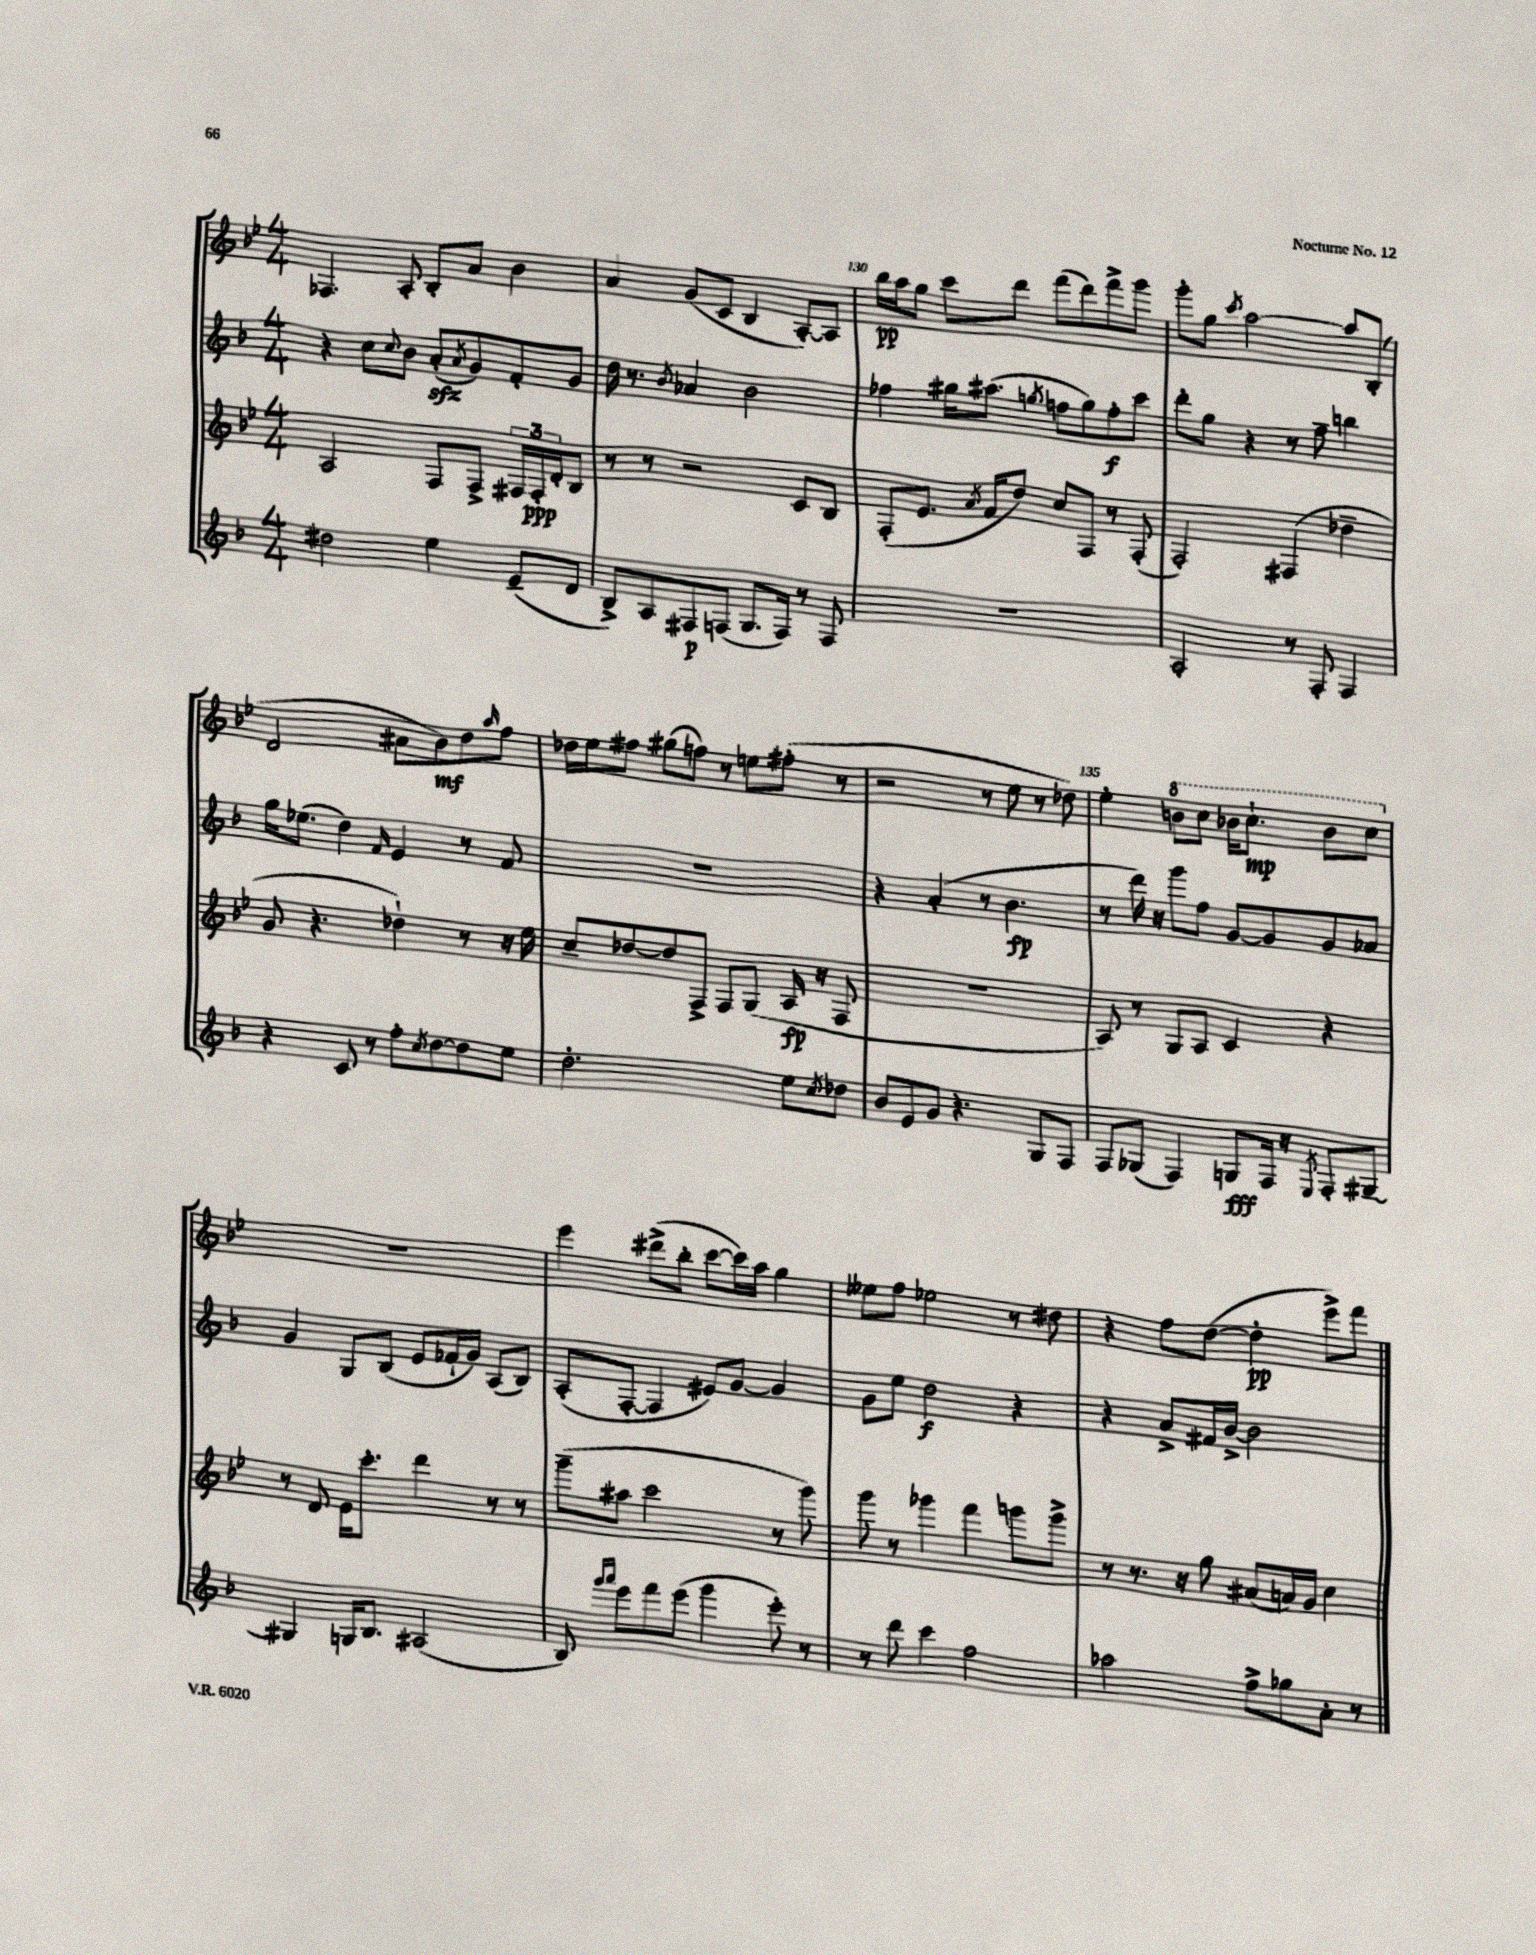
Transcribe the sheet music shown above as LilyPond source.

<<
\new StaffGroup <<
\new Staff = "s0" {
    \clef treble \key bes \major \numericTimeSignature \time 4/4
    fes4. a8-. bes8-. a'8 bes'4 |
    a'4 g'8( c'8 bes4 a8~-.) a8 |
    bes''16\pp a''16 g''8 c'''8 d'''8 f'''8( d'''8) f'''8-> g'''8 |
    g'''8-. g''8 \acciaccatura { c'''8 } a''2~ a''8 bes8-.( |
    d'2 ais'8 bes'8\mf) d''8 \grace { a''16 } f''8 |
    des''16 ees''16 fis''8 gis''8( f''8) r8 e''8 fis''8-.( r8 |
    r2 r8 ees''8 r8 des''8) |
    ees''4-. \ottava #1 b''8 c'''8 bes''16 c'''8.-!\mp bes''8 c'''8 \ottava #0 |
    R1 |
    ees'''4 dis'''8->( bes''8-. c'''8~ c'''16) a''16 g''4 |
    eeses''8 f''8 ees''2 r8 dis''8 |
    r4 f''8 d''8~( d''4-.\pp ees'''8->) f'''8 \bar "|." |
}
\new Staff = "s1" {
    \clef treble \key f \major \numericTimeSignature \time 4/4
    r4 c''8 \appoggiatura { c''8 } bes'8 a'8-.\sfz( \acciaccatura { a'8 } g'8) f'8-. g'8 |
    d''16 r8. \acciaccatura { bes'8 } aes'4 bes'2 |
    fes''4 gis''16 ais''8.( \acciaccatura { g''8 } f''8 g''8) f''8-.\f c'''8 |
    d'''8-. g''8 r4 r8 f''8-- b''4 |
    g''16 ees''8.( d''4) \grace { f'16 } e'4 r8 f'8 |
    R1 |
    r4 a'4-.( r8 bes'4.\fp |
    r8 d'''16) r16 g'''8 f''8 g'8~ g'8 g'8 aes'8 |
    g'4 g8 bes8( e'8 fes'16-! g'16) a8( bes8) |
    a8-.( f8~-. f4 eis'8) g'8~ g'4 |
    g'8 e''8 d''2\f r4 |
    r4 a'8-> fis'16 bes'16~-> bes'2 \bar "|." |
}
\new Staff = "s2" {
    \clef treble \key bes \major \numericTimeSignature \time 4/4
    a2 f8 f8-> \tuplet 3/2 { fis16 fis16-.\ppp d'16-. } bes8 |
    r8 r8 r2 c'8 bes8 |
    f8-.( ees'8. \acciaccatura { a'8 } f'16 d''8) c''8 f8 r8 f8-.( |
    f2-.) fis4( des''4-- |
    g'8 r4. des''4-!) r8 r16 ees''16 |
    c''8-- des''8~ des''8 f8-> f8 g8( a16\fp r16 f8 |
    R1 |
    a8) r8 g8 a8 c'4 r4 |
    r8 d'8 ees'16 c'''8.-. d'''4 r8 r8 |
    g'''8--( ais''8 c'''2 r8 g'''8) |
    g'''8 r8 ges'''4 f'''4 g'''8 g'''8-> |
    r8 r8. r16 g''8 ais'8( a'16) g'16 c''4 \bar "|." |
}
\new Staff = "s3" {
    \clef treble \key f \major \numericTimeSignature \time 4/4
    dis''2 e''4 e'8--( d'8 |
    bes8->) a8 fis8\p f8( g8. f16) r8 f8 |
    R1 |
    a2-. r8 f8-. f4 |
    r4 c'8 r8 f''8-. \acciaccatura { c''8 } d''8~ d''8 e''8 |
    d''2.-. e''8 \acciaccatura { c''8 } des''8 |
    bes'8 e'8 g'8 r4. g8 f8 |
    f8 ges8( f4) g8\fff f16 r16 \acciaccatura { e8 } f8-. gis8~-- |
    gis4 g16 bes8. ais2( |
    bes8) \grace { g'''16 a'''16 } e'''8 f'''8 e'''8( g'''4 e'''8-.) r8 |
    r8 d'''8 c'''4 f''2 |
    aes''2 f''8-> ges''8 a'8-. r8 \bar "|." |
}
>>
>>
\layout { \context { \Score currentBarNumber = #128 \override BarNumber.break-visibility = ##(#f #t #t) barNumberVisibility = #(every-nth-bar-number-visible 5) } }
